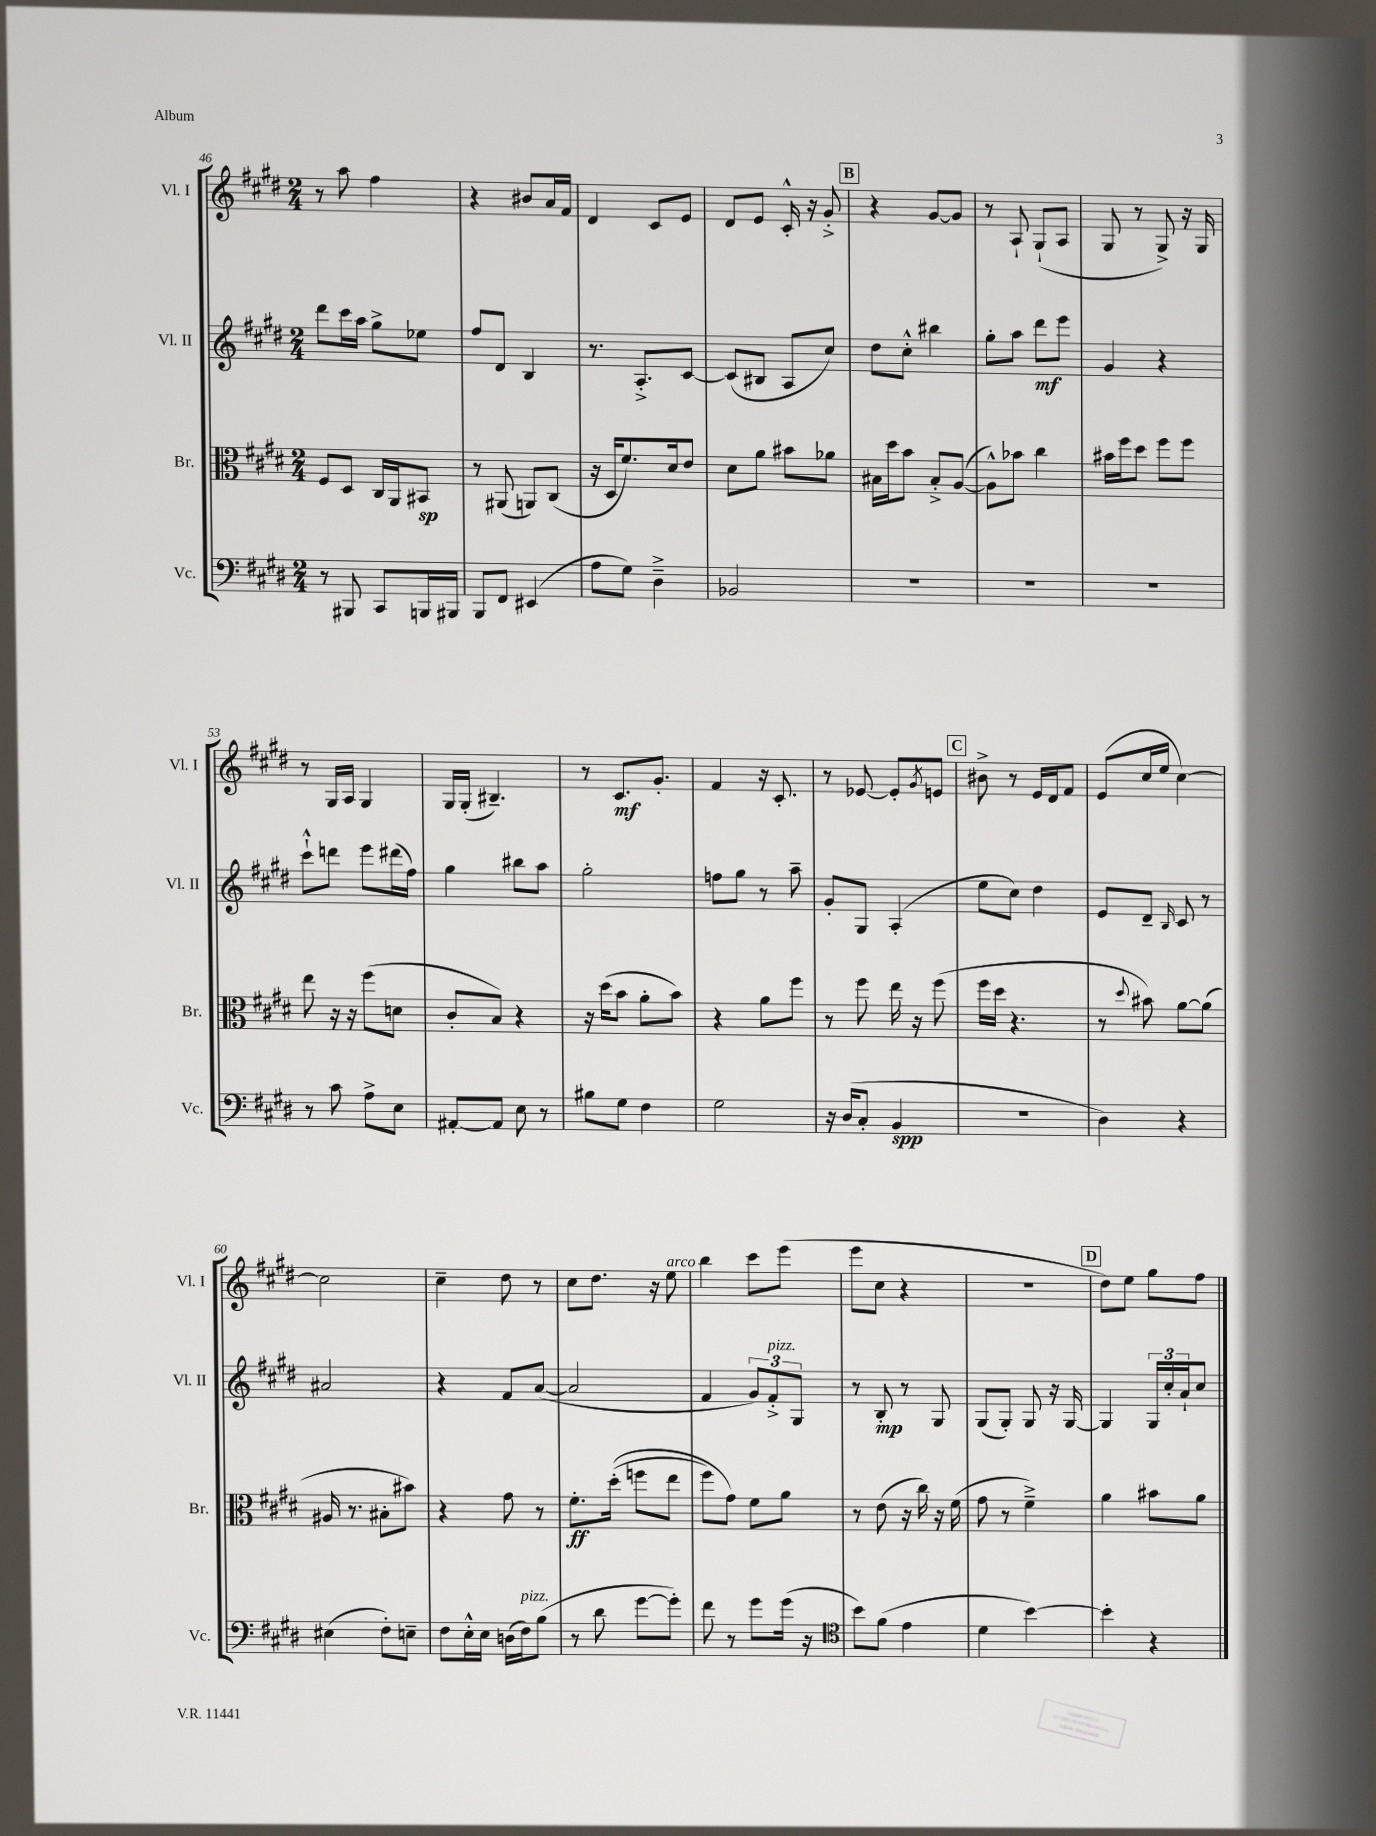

**kern	**kern	**kern	**kern
*staff4	*staff3	*staff2	*staff1
*clefF4	*clefC3	*clefG2	*clefG2
*k[f#c#g#d#]	*k[f#c#g#d#]	*k[f#c#g#d#]	*k[f#c#g#d#]
*M2/4	*M2/4	*M2/4	*M2/4
8r	8F#	8ddd#	8r
8BBB#	8D#	16ccc#	8aa
.	.	16aa	.
8CC#	16C#	8gg#^	4ff#
.	16AA	.	.
16BBB	8BB#	8ee-	.
16BBB#	.	.	.
=	=	=	=
8BBB	8r	8ff#	4r
8FF#	(8AA#	8d#	.
(4EE#	8AA)	4B	8b#
.	(8C#	.	16a
.	.	.	16f#
=	=	=	=
8A	16r	8.r	4d#
.	16D#	.	.
8G#)	8.f#)	.	.
.	.	8.A'^	.
4D#~^	.	.	8c#
.	16d#	.	.
.	8e	[8c#	8e
=	=	=	=
2BB-	8d#	(8c#]	8d#
.	8a	8B#	8e
.	8b#	8A	16c#'^^
.	.	.	16r
.	8a-	8cc#)	8g#'^
=	=	=	=
2r	16B#	8dd#	4r
.	16dd#	.	.
.	8b	8cc#'^^	.
.	8B#'^	4bb#	[8g#
.	([8A	.	8g#]
=	=	=	=
2r	8A^^])	8gg#'	8r
.	8b-	8aa	8A`
.	4cc#	8ddd#	(8G#`
.	.	8eee	8A
=	=	=	=
2r	16b#	4g#	8G#
.	16ff#	.	.
.	8dd#	.	8r
.	8ff#	4r	8G#^)
.	8ff#	.	16r
.	.	.	16G#
=	=	=	=
8r	8ee	8ccc#`^^	8r
8c#	16r	8ddd	16G#
.	16r	.	16A
8A^	(8ff#	8eee	4G#
8E	8d	(16ddd#	.
.	.	16ff#)	.
=	=	=	=
[8AA#'	8c#'	4gg#	16G#
.	.	.	(16G#'
8AA#]	8B)	.	4.B#~)
8E	4r	8bb#	.
8r	.	8aa	.
=	=	=	=
8B#	16r	2gg#'	8r
.	(16dd#	.	.
8G#	8b	.	8.c#
4F#	8a'	.	.
.	.	.	8.g#'
.	8b)	.	.
=	=	=	=
2G#	4r	8ff	4f#
.	.	8gg#	.
.	8a	8r	16r
.	.	.	8.c#'
.	8ff#	8aa~	.
=	=	=	=
16r	8r	8g#'	8r
(16D#	.	.	.
8C#'	8ff#	8G#	[8e-
4BB	16ee	(4A'	8e-']
.	16r	.	.
.	.	.	8qg#
.	(8ff#	.	8e
=	=	=	=
2r	16ff#	8ee	8b#^
.	16dd#	.	.
.	4.r	8cc#)	8r
.	.	4dd#	16e
.	.	.	16d#
.	.	.	8f#
=	=	=	=
4D#)	8r	8e	(8e
.	8qqdd#	.	.
.	8b#)	8d#~	16cc#
.	.	.	16ee
.	.	16qqB	.
4r	[8a	8c#	[4cc#)
.	(8a]	8r	.
=	=	=	=
(4E#	16A#	2a#	2cc#]
.	8.r	.	.
8F#')	8B#'	.	.
8E~	8b#)	.	.
=	=	=	=
8F#	4r	4r	4cc#~
16E'^^	.	.	.
16E	.	.	.
(16D	8g#	8f#	8dd#
16F#)	.	.	.
(8B	8r	([8a	8r
=	=	=	=
8r	8.f#'	2a]	8cc#
8d#	.	.	8.dd#
.	&((16dd#'	.	.
[8g#	8ff	.	.
.	.	.	16r
8g#'])	8ee	.	8ee
=	=	=	=
8f#	8ff#)	4f#	4bb
8r	8g#&)	.	.
8g#	8f#	12g#)	8ccc#
.	.	12f#'^	.
(16g#	8a	.	(8eee
.	.	12G#	.
16r	.	.	.
=	=	=	=
*clefC4	*	*	*
8b)	8r	8r	8eee
(8f#	(8e	8B'	8cc#
4e	16r	8r	4r
.	16cc#)	.	.
.	16r	8G#	.
.	(16f#	.	.
=	=	=	=
4d#	8g#	(8G#	2r
.	8r	8G#')	.
[4b)	4f#~^)	8G#	.
.	.	16r	.
.	.	[16G#	.
=	=	=	=
4b']	4a	4G#]	8dd#)
.	.	.	8ee
4r	8b#	24G#	8gg#
.	.	24cc#'	.
.	.	24a`	.
.	8a	8cc#	8ff#
==	==	==	==
*-	*-	*-	*-
